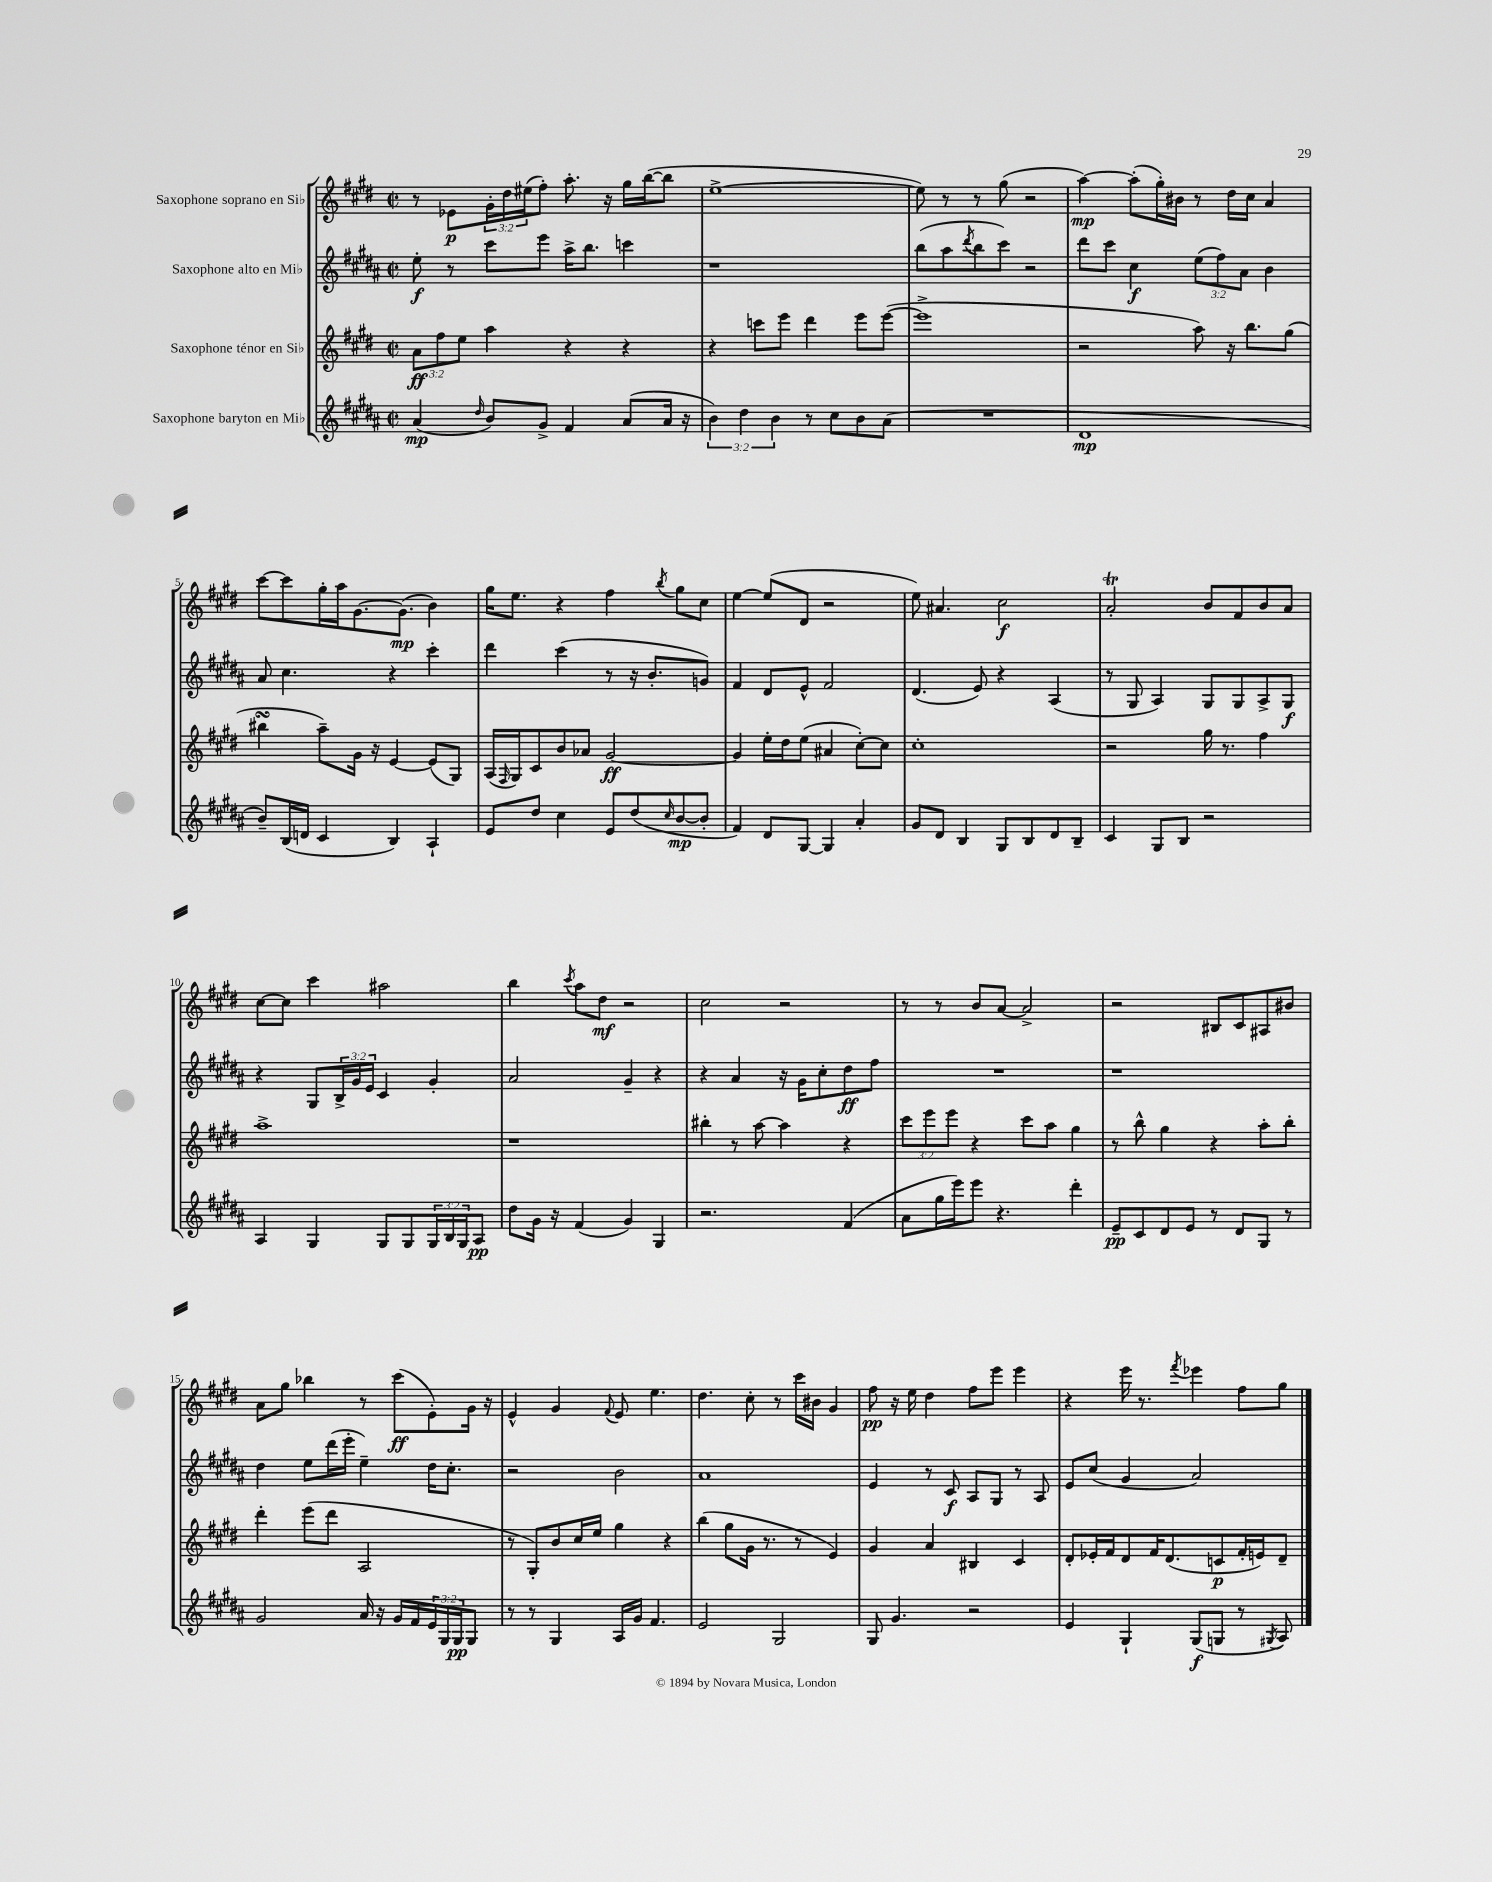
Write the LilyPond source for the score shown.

<<
\new StaffGroup <<
\new Staff = "s0" \with { instrumentName = "Saxophone soprano en Sib" } {
    \clef treble \key e \major \defaultTimeSignature \time 2/2 \override Staff.TupletNumber.text = #tuplet-number::calc-fraction-text
    r8 ees'8\p \tuplet 3/2 { gis'16-. dis''16 eis''16( } fis''8-.) a''8.-. r16 gis''16 b''16~( b''8 |
    e''1~-> |
    e''8) r8 r8 gis''8( r2 |
    a''4~\mp) a''8-.( gis''16-.) bis'16 r8 dis''16 cis''16 a'4 |
    cis'''8~ cis'''8 gis''16-. a''16 gis'8.~ gis'8.\mp( b'4) |
    gis''16 e''8. r4 fis''4 \acciaccatura { b''8 } gis''8 cis''8 |
    e''4~ e''8( dis'8 r2 |
    e''8) ais'4. cis''2\f |
    a'2-.\trill b'8 fis'8 b'8 a'8 |
    cis''8~ cis''8 cis'''4 ais''2 |
    b''4 \acciaccatura { cis'''8 } a''8 dis''8\mf r2 |
    cis''2 r2 |
    r8 r8 b'8 a'8~ a'2-> |
    r2 bis8 cis'8 ais8 bis'8 |
    a'8 gis''8 bes''4 r8 cis'''8\ff( e'8-.) gis'16 r16 |
    e'4-^ gis'4 \appoggiatura { fis'8 } e'8 e''4. |
    dis''4. cis''8-. r8 cis'''16 bis'16 gis'4 |
    fis''8\pp r16 e''16 dis''4 fis''8 e'''8 e'''4 |
    r4 e'''16 r8. \acciaccatura { fis'''8 } ees'''4 fis''8 gis''8 \bar "|." |
}
\new Staff = "s1" \with { instrumentName = "Saxophone alto en Mib" } {
    \clef treble \key b \major \defaultTimeSignature \time 2/2 \override Staff.TupletNumber.text = #tuplet-number::calc-fraction-text
    e''8-.\f r8 cis'''8 e'''8 ais''16-> b''8. c'''4 |
    r1 |
    b''8( ais''8 \acciaccatura { dis'''8 } b''8 cis'''8) r2 |
    dis'''8 cis'''8 cis''4\f \tuplet 3/2 { e''8( fis''8) ais'8 } b'4 |
    ais'8 cis''4. r4 cis'''4-. |
    dis'''4 cis'''4( r8 r16 b'8.-. g'8) |
    fis'4 dis'8 e'8-^ fis'2 |
    dis'4.( e'8) r4 ais4( |
    r8 gis8 ais4) gis8 gis8 ais8-> gis8\f |
    r4 gis8 \tuplet 3/2 { b16-> gis'16 e'16 } cis'4 gis'4-. |
    ais'2 gis'4-- r4 |
    r4 ais'4 r16 gis'16 cis''8-. dis''8\ff fis''8 |
    R1 |
    r1 |
    dis''4 e''8 dis'''16( e'''16-. e''4--) dis''16 cis''8.-. |
    r2 b'2 |
    ais'1 |
    e'4 r8 cis'8\f ais8 gis8 r8 ais8 |
    e'8 cis''8( gis'4 ais'2) \bar "|." |
}
\new Staff = "s2" \with { instrumentName = "Saxophone ténor en Sib" } {
    \clef treble \key e \major \defaultTimeSignature \time 2/2 \override Staff.TupletNumber.text = #tuplet-number::calc-fraction-text
    \tuplet 3/2 { a'8\ff fis''8 e''8 } a''4 r4 r4 |
    r4 c'''8 e'''8 dis'''4 e'''8 e'''8~( |
    e'''1-> |
    r2 a''8) r16 b''8. gis''8( |
    bis''4\turn a''8--) gis'16 r16 e'4~ e'8( gis8) |
    a16( \grace { fis16 } gis16) cis'8 b'8 aes'8 gis'2~\ff |
    gis'4 e''16-. dis''16 e''8( ais'4 cis''8~-.) cis''8 |
    cis''1-. |
    r2 gis''16 r8. fis''4 |
    a''1-> |
    r1 |
    bis''4-. r8 a''8~ a''4 r4 |
    \tuplet 3/2 { cis'''8 e'''8 e'''8 } r4 cis'''8 a''8 gis''4 |
    r8 b''8-^ gis''4 r4 a''8-. b''8-. |
    dis'''4-. e'''8( dis'''8 a2 |
    r8 gis8-.) b'8 cis''16 e''16 gis''4 r4 |
    b''4( gis''8 gis'16 r8. r8 e'4) |
    gis'4 a'4 bis4 cis'4 |
    dis'8-. ees'16-. fis'16 dis'8 fis'16 dis'8.( c'8\p fis'16-. e'16) dis'8-- \bar "|." |
}
\new Staff = "s3" \with { instrumentName = "Saxophone baryton en Mib" } {
    \clef treble \key b \major \defaultTimeSignature \time 2/2 \override Staff.TupletNumber.text = #tuplet-number::calc-fraction-text
    ais'4\mp( \grace { dis''16 } b'8) gis'8-> fis'4 ais'8( ais'16 r16 |
    \tuplet 3/2 { b'4) dis''4 b'4 } r8 cis''8 b'8 ais'8( |
    R1 |
    dis'1\mp |
    b'8--) b16( d'16 cis'4 b4) ais4-! |
    e'8 dis''8 cis''4 e'8 dis''8( \grace { cis''16 } b'8~\mp b'8-. |
    fis'4) dis'8 gis8~ gis4 ais'4-. |
    gis'8 dis'8 b4 gis8 b8 dis'8 b8-- |
    cis'4 gis8 b8 r2 |
    ais4 gis4 gis8 gis8 \tuplet 3/2 { gis16 b16 gis16 } ais8\pp |
    dis''8 gis'16 r16 fis'4( gis'4) gis4 |
    r2. fis'4( |
    ais'8 gis''16 e'''16) e'''8 r4. dis'''4-. |
    e'8--\pp cis'8 dis'8 e'8 r8 dis'8 gis8 r8 |
    gis'2 ais'16 r16 gis'16 fis'16 \tuplet 3/2 { e'16 gis16 gis16\pp } gis8 |
    r8 r8 gis4 ais16 gis'16 fis'4. |
    e'2 gis2 |
    gis8 gis'4. r2 |
    e'4 gis4-! gis8\f( g8 r8 \acciaccatura { gis8 } ais8) \bar "|." |
}
>>
>>
